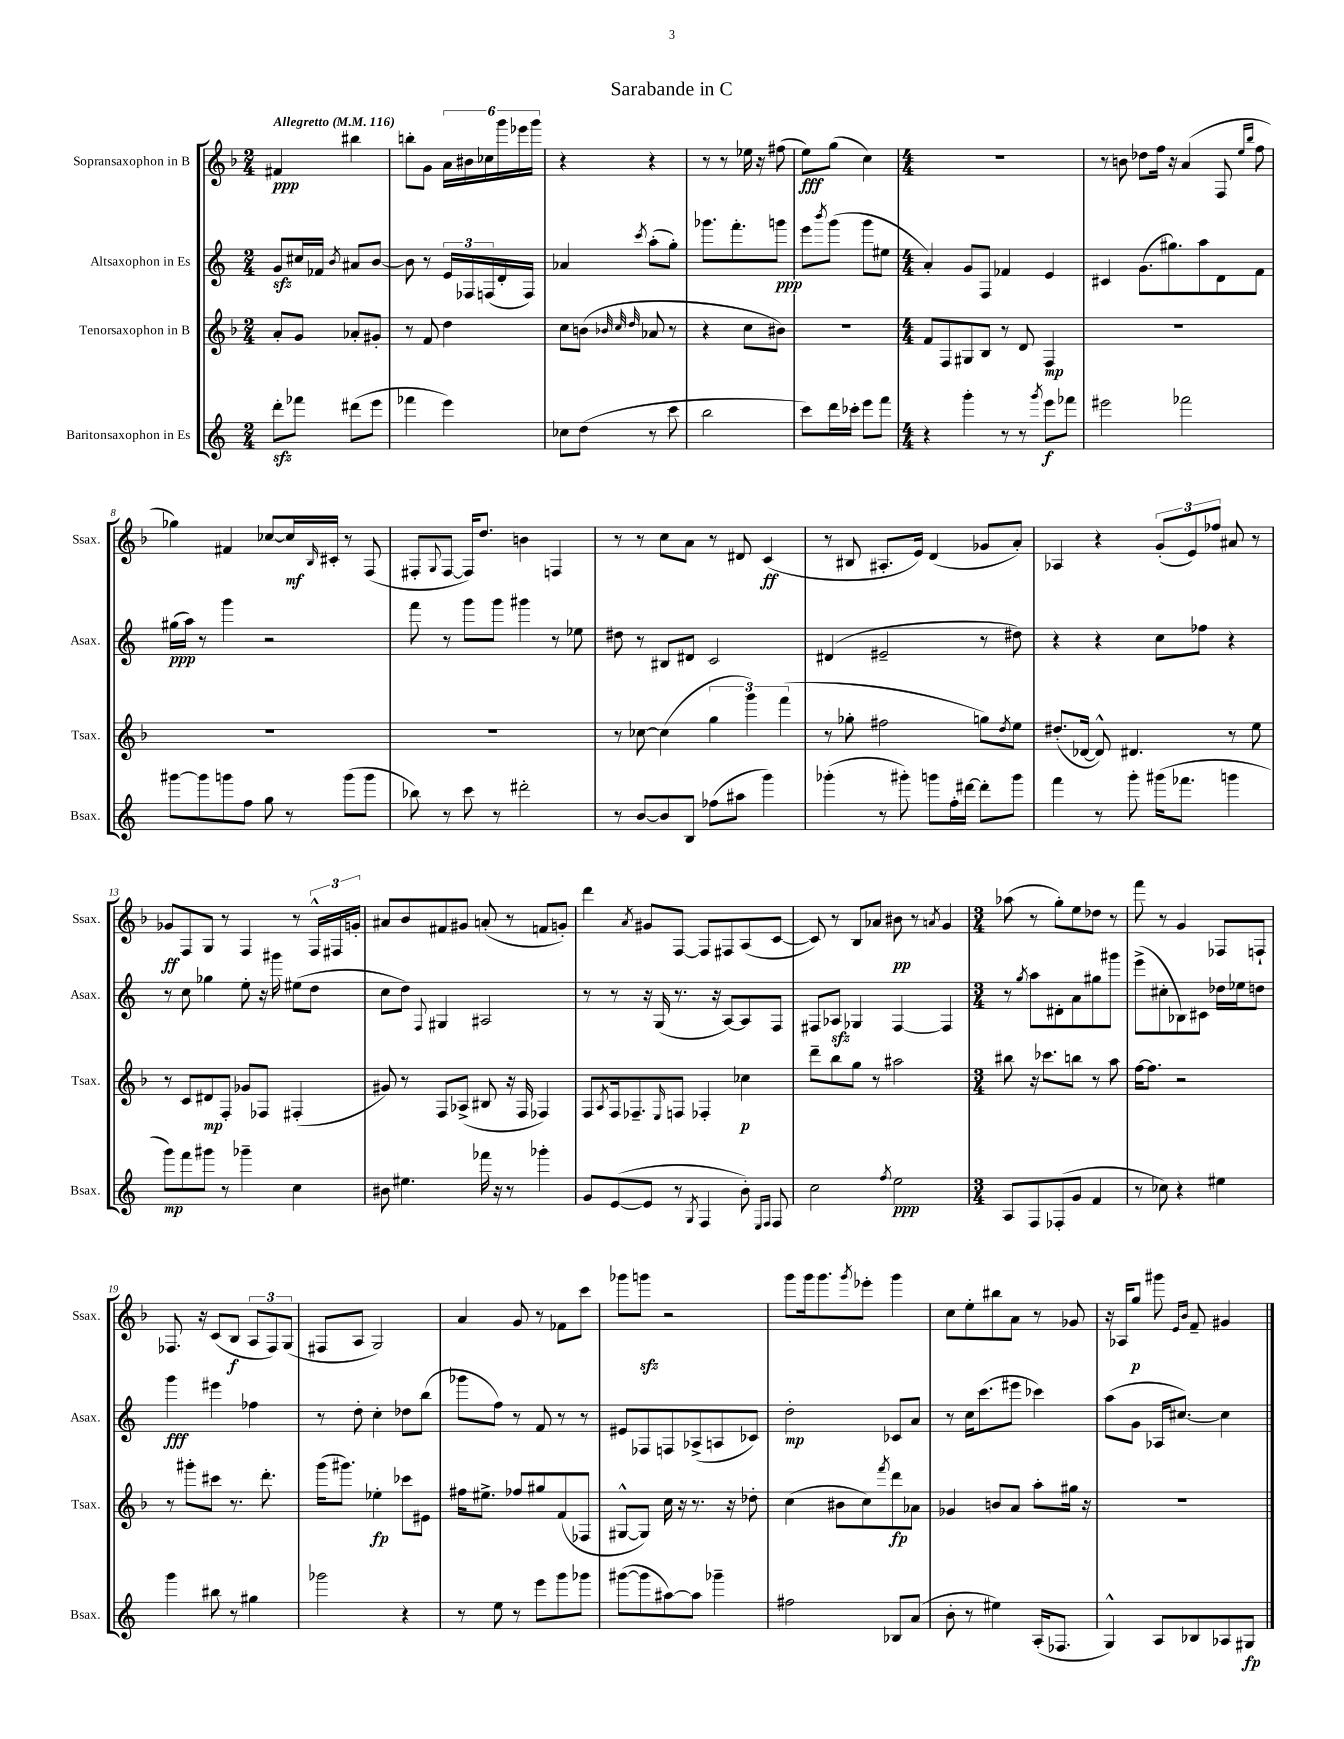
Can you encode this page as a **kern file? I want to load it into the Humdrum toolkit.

**kern	**dynam	**kern	**dynam	**kern	**dynam	**kern	**dynam
*part4	*part4	*part3	*part3	*part2	*part2	*part1	*part1
*staff4	*staff4	*staff3	*staff3	*staff2	*staff2	*staff1	*staff1
*I"Baritonsaxophon in Es	*	*I"Tenorsaxophon in B	*	*I"Altsaxophon in Es	*	*I"Sopransaxophon in B	*
*I'Bsax.	*	*I'Tsax.	*	*I'Asax.	*	*I'Ssax.	*
*clefG2	*	*clefG2	*	*clefG2	*	*clefG2	*
*k[]	*	*k[b-]	*	*k[]	*	*k[b-]	*
*M2/4	*	*M2/4	*	*M2/4	*	*M2/4	*
*MM116	*	*MM116	*	*MM116	*	*MM116	*
=1	=1	=1	=1	=1	=1	=1	=1
!	!	!	!	!	!	!LO:TX:a:B:t=Allegretto	!
8dddzz'\L	.	8a'/L	.	8gzz/L	.	4f#X/	ppp
8fff-X\J	.	8g/J	.	16cc#X/L	.	.	.
.	.	.	.	16f-X/JJ	.	.	.
.	.	.	.	8qb/	.	.	.
(8ddd#X\L	.	8a-X'/L	.	8a#X/L	.	4bb#X\	.
8eee\J	.	8g#X'/J	.	[8b/J	.	.	.
=2	=2	=2	=2	=2	=2	=2	=2
4fff-X\	.	8r	.	8b\]	.	8bbn'\L	.
.	.	8f/	.	8r	.	8g\J	.
4eee\)	.	4dd\	.	24e/LL	.	24a\LL	.
.	.	.	.	24F-X/	.	24b#X\	.
.	.	.	.	(24Fn/	.	24cc-X\	.
.	.	.	.	16d'/	.	24ggg\	.
.	.	.	.	.	.	24eee-X\	.
.	.	.	.	16F/JJ)	.	.	.
.	.	.	.	.	.	24ggg\JJ	.
=3	=3	=3	=3	=3	=3	=3	=3
8cc-X\L	.	8cc\L	.	4a-X/	.	4r	.
(8dd\J	.	(8bn\J	.	.	.	.	.
.	.	32qqb-X/	.	.	.	.	.
.	.	32qqcc/	.	.	.	.	.
.	.	32qqdd/	.	8qccc/	.	.	.
8r	.	8a-X/	.	(8aa'\L	.	4r	.
8ccc\	.	8r	.	8gg'\J)	.	.	.
=4	=4	=4	=4	=4	=4	=4	=4
2bb\	.	4r	.	8.ggg-X\L	.	8r	.
.	.	.	.	.	.	8r	.
.	.	.	.	8.fff'\	.	.	.
.	.	8cc\L	.	.	.	16ee-X\	.
.	.	.	.	.	.	16r	.
.	.	8b#X\J)	.	8gggn\J	ppp	(8ff#X\	.
=5	=5	=5	=5	=5	=5	=5	=5
8ccc\L)	.	2r	.	8eee\L	.	8ee\L)	fff
.	.	.	.	8qbbb/	.	.	.
16ddd\L	.	.	.	(8ggg\J	.	(8gg\J	.
16ccc-X'\JJ	.	.	.	.	.	.	.
8eee\L	.	.	.	8ggg\L	.	4cc\)	.
8fff\J	.	.	.	8ee#X\J	.	.	.
=6	=6	=6	=6	=6	=6	=6	=6
*M4/4	*	*M4/4	*	*M4/4	*	*M4/4	*
4r	.	8f/L	.	4a'/)	.	1r	.
.	.	8F/	.	.	.	.	.
4ggg'\	.	8G#X/	.	8g/L	.	.	.
.	.	8B-/J	.	8F/J	.	.	.
8r	.	8r	.	4f-X/	.	.	.
8r	.	8d/	.	.	.	.	.
8qggg/	.	.	.	.	.	.	.
8eee\L	f	4F/	mp	4e/	.	.	.
8fff-X\J	.	.	.	.	.	.	.
=7	=7	=7	=7	=7	=7	=7	=7
2eee#X\	.	1r	.	4c#X/	.	8r	.
.	.	.	.	.	.	8bn\	.
.	.	.	.	(8.g\L	.	8dd-X\L	.
.	.	.	.	.	.	16ff\Jk	.
.	.	.	.	8.gg#X\)	.	16r	.
2fff-X\	.	.	.	.	.	(4a/	.
.	.	.	.	8aa\	.	.	.
.	.	.	.	8d\	.	8F/	.
.	.	.	.	.	.	16qqee/LL	.
.	.	.	.	.	.	16qqbb-/JJ	.
.	.	.	.	8f\J	.	8ff\	.
!!LO:LB:g=z
=8	=8	=8	=8	=8	=8	=8	=8
[8ggg#X\L	.	1r	.	(16gg#X\LL	ppp	4gg-X\)	.
.	.	.	.	16aa\JJ)	.	.	.
8ggg#\]	.	.	.	8r	.	.	.
8gggn\	.	.	.	4ggg\	.	4f#X/	.
8ff\J	.	.	.	.	.	.	.
8gg\	.	.	.	2r	.	[8cc-X/L	.
8r	.	.	.	.	.	16cc-/L]	mf
.	.	.	.	.	.	16qqB-/	.
.	.	.	.	.	.	16c#X'/JJ	.
(8ggg\L	.	.	.	.	.	8r	.
8ggg\J	.	.	.	.	.	(8F/	.
=9	=9	=9	=9	=9	=9	=9	=9
8bb-X\)	.	1r	.	8fff\	.	8F#X'/L	.
.	.	.	.	.	.	8qqG/	.
8r	.	.	.	8r	.	[8F#/J	.
8ccc\	.	.	.	8ggg\L	.	16F#/KL])	.
.	.	.	.	.	.	8.dd/J	.
8r	.	.	.	8ggg\J	.	.	.
2ddd#X'\	.	.	.	4ggg#X\	.	4bn\	.
.	.	.	.	8r	.	4Fn/	.
.	.	.	.	8ee-X\	.	.	.
=10	=10	=10	=10	=10	=10	=10	=10
8r	.	8r	.	8dd#X\	.	8r	.
[8b/L	.	[8cc-X\	.	8r	.	8r	.
8b/]	.	(4cc-\]	.	8B#X/L	.	8cc\L	.
8B/J	.	.	.	8d#X/J	.	8a\J	.
(8ff-X\L	.	6gg\	.	2c/	.	8r	.
8aa#X\J	.	.	.	.	.	8d#X/	.
.	.	6ggg\)	.	.	.	.	.
4ggg\)	.	.	.	.	.	(4c/	ff
.	.	(6fff\	.	.	.	.	.
=11	=11	=11	=11	=11	=11	=11	=11
(4ggg-X'\	.	8r	.	(4d#X/	.	8r	.
.	.	8gg-X'\	.	.	.	8B#X/	.
8r	.	2ff#X\	.	2e#X~/	.	8.A#X'/L	.
8ggg#X'\)	.	.	.	.	.	.	.
.	.	.	.	.	.	16e/Jk)	.
8gggn\L	.	.	.	.	.	(4d/	.
16ff'\L	.	.	.	.	.	.	.
[16ddd#X\JJ	.	.	.	.	.	.	.
8ddd#'\L]	.	8ggn\L)	.	8r	.	8g-X/L	.
.	.	8qdd/	.	.	.	.	.
8ggg\J	.	8ee\J	.	8dd#X\)	.	8a'/J)	.
=12	=12	=12	=12	=12	=12	=12	=12
4fff\	.	(8.dd#X'/L	.	4r	.	4A-X/	.
.	.	[16d-X/Jk	.	.	.	.	.
8r	.	8d-^^/])	.	4r	.	4r	.
8ggg'\	.	4.d#X/	.	.	.	.	.
(16ggg#X\KL	.	.	.	8cc\L	.	(12g'/L	.
8.fff-X\J	.	.	.	.	.	.	.
.	.	.	.	.	.	12e/)	.
.	.	.	.	8ff-X\J	.	.	.
.	.	.	.	.	.	12ff-X/J	.
4gggn\	.	8r	.	4r	.	8a#X/	.
.	.	8ee\	.	.	.	8r	.
!!LO:LB:g=z
=13	=13	=13	=13	=13	=13	=13	=13
8ggg\L)	mp	8r	.	8r	.	8g-X/L	ff
8fff\	.	8c/L	.	8cc\	.	8F/	.
8ggg#X\J	.	8d#X/	mp	4gg-X\	.	8G/J	.
8r	.	8F'/J	.	.	.	8r	.
4ggg-X~\	.	8g-X/L	.	8ee'\	.	4F/	.
.	.	8F-X/J	.	16r	.	.	.
.	.	.	.	16ggg#X\	.	.	.
4cc\	.	(4F#X'/	.	(8ee#X\L	.	8r	.
.	.	.	.	8dd\J	.	24F^^/LL	.
.	.	.	.	.	.	24F#X/	.
.	.	.	.	.	.	24gn'/JJ	.
=14	=14	=14	=14	=14	=14	=14	=14
8b#X\	.	8g#X/)	.	8cc\L	.	8a#X/L	.
4.ee#X\	.	8r	.	8dd\J)	.	8b-/	.
.	.	.	.	8qqF/	.	.	.
.	.	8F/L	.	4G#X/	.	8f#X/	.
.	.	(8A-X^/J	.	.	.	8g#X/J	.
16fff-X\	.	8B#X/	.	2A#X/	.	(8an'/	.
16r	.	.	.	.	.	.	.
8r	.	16r	.	.	.	8r	.
.	.	16F/	.	.	.	.	.
4ggg-X'\	.	4F-X/)	.	.	.	8fn/L	.
.	.	.	.	.	.	8gn'/J)	.
=15	=15	=15	=15	=15	=15	=15	=15
8g/L	.	8F/L	.	8r	.	4ddd\	.
.	.	8qA/	.	.	.	.	.
([8e/	.	16F/k	.	8r	.	.	.
.	.	8.F-X~/	.	.	.	.	.
.	.	.	.	.	.	8qa/	.
8e/J]	.	.	.	16r	.	8g#X/L	.
.	.	.	.	(16G/	.	.	.
.	.	16qqE/	.	.	.	.	.
8r	.	8Fn/J	.	8.r	.	[8F/J	.
8qG/	.	.	.	.	.	.	.
4F/	.	4F-X'/	.	.	.	8F/L]	.
.	.	.	.	16r	.	.	.
.	.	.	.	[8A/L)	.	8F#X/	.
8b'\)	.	4cc-X\	p	8A/]	.	(8A/	.
16qqE/LL	.	.	.	.	.	.	.
16qqF/JJ	.	.	.	.	.	.	.
8F/	.	.	.	8F/J	.	[8c/J	.
=16	=16	=16	=16	=16	=16	=16	=16
2cc\	.	8ddd~\L	.	8F#X/L	.	8c/])	.
.	.	8bb-\	.	8A-Xzz/J	.	8r	.
.	.	8gg\J	.	4G-X/	.	8B-/L	.
.	.	8r	.	.	.	8a-X/J	.
8qff/	.	.	.	.	.	.	.
2ee\	ppp	2aa#X\	.	[4F#/	.	8b#X\	pp
.	.	.	.	.	.	8r	.
.	.	.	.	.	.	8qan/	.
.	.	.	.	4F#/]	.	4g/	.
=17	=17	=17	=17	=17	=17	=17	=17
*M3/4	*	*M3/4	*	*M3/4	*	*M3/4	*
8A/L	.	8bb#X\	.	8r	.	(8aa-X\	.
.	.	.	.	8qgg/	.	.	.
8F/	.	16r	.	8aa\L	.	8r	.
.	.	8.ccc-X\L	.	.	.	.	.
(8F-X'/	.	.	.	8d#X'\	.	8gg'\L)	.
8g/J	.	8bbn\J	.	8a\	.	8ee\	.
4f/	.	8r	.	8gg#X\	.	8dd-X\J	.
.	.	8aa\	.	8ggg#X\J	.	8r	.
=18	=18	=18	=18	=18	=18	=18	=18
8r	.	[16ff\KL	.	(8eee^\L	.	8fff\	.
.	.	8.ff\J]	.	.	.	.	.
8cc-X\)	.	.	.	8cc#X'\	.	8r	.
4r	.	2r	.	8B-X\)	.	4g/	.
.	.	.	.	8c#X\J	.	.	.
4ee#X\	.	.	.	16dd-X\LL	.	8F-X/L	.
.	.	.	.	16ee-X\J	.	.	.
.	.	.	.	8ddn\J	.	8Fn`/J	.
!!LO:LB:g=z
=19	=19	=19	=19	=19	=19	=19	=19
4ggg\	.	8r	.	4ggg\	fff	8.F-X/	.
.	.	8ggg#X'\L	.	.	.	.	.
.	.	.	.	.	.	16r	.
8bb#X\	.	8ccc#X\J	.	4eee#X\	.	(8c/L	.
8r	.	8.r	.	.	.	8B-/J	f
4gg#X\	.	.	.	4ff-X\	.	12A/L	.
.	.	8.ddd'\	.	.	.	.	.
.	.	.	.	.	.	12F-/)	.
.	.	.	.	.	.	(12G/J	.
=20	=20	=20	=20	=20	=20	=20	=20
2ggg-X\	.	(16ggg\KL	.	8r	.	8F#X/L	.
.	.	8.ggg#X\J)	.	.	.	.	.
.	.	.	.	8dd'\	.	8A/J	.
.	.	4ee-X'\	fp	4cc'\	.	2G/)	.
4r	.	8ccc-X\L	.	8dd-X\L	.	.	.
.	.	8e#X\J	.	(8bb\J	.	.	.
=21	=21	=21	=21	=21	=21	=21	=21
8r	.	16ff#X\KL	.	8ggg-X\L	.	4a/	.
.	.	8.ee#X^\J	.	.	.	.	.
8ee\	.	.	.	8ff\J)	.	.	.
8r	.	8ff-X/L	.	8r	.	8g/	.
8eee\L	.	8gg#X/	.	8f/	.	8r	.
8ggg\	.	(8f/	.	8r	.	8f-X\L	.
8ggg-X\J	.	8F-X/J	.	8r	.	8ccc\J	.
=22	=22	=22	=22	=22	=22	=22	=22
([8ggg#X\L	.	[8G#X^^/L	.	8e#X/L	.	8ggg-X\L	.
8ggg#\]	.	8G#/J])	.	8F-X/	.	8gggnzz\J	.
[8aa#X\)	.	16cc\	.	8Fn/	.	2r	.
.	.	16r	.	.	.	.	.
8aa#\J]	.	8.r	.	(8A-X^/	.	.	.
4ggg-X~\	.	.	.	8An/	.	.	.
.	.	16r	.	.	.	.	.
.	.	8dd-X'\	.	8c-X/J)	.	.	.
=23	=23	=23	=23	=23	=23	=23	=23
2ff#X\	.	(4cc\	.	2dd'\	mp	8ggg\L	.
.	.	.	.	.	.	16ggg\k	.
.	.	.	.	.	.	8.ggg\	.
.	.	8b#X\L	.	.	.	.	.
.	.	.	.	.	.	8qggg/	.
.	.	8cc\)	.	.	.	8eee-X'\J	.
.	.	8qfff/	.	.	.	.	.
8B-X/L	.	8ddd\	fp	8c-X/L	.	4ggg\	.
(8a/J	.	8a-X\J	.	8a/J	.	.	.
=24	=24	=24	=24	=24	=24	=24	=24
8b'\	.	4g-X/	.	8r	.	8cc\L	.
8r	.	.	.	16cc\KL	.	8ee'\	.
.	.	.	.	(8.ccc\	.	.	.
4ee#X\)	.	8bn/L	.	.	.	8bb#X\	.
.	.	8a/J	.	8eee#X\J	.	8a\J	.
(16A'/KL	.	8aa'\L	.	4ccc-X\)	.	8r	.
8.F-X/J	.	.	.	.	.	.	.
.	.	16gg#X\Jk	.	.	.	8g-X/	.
.	.	16r	.	.	.	.	.
=25	=25	=25	=25	=25	=25	=25	=25
4G^^/)	.	2.r	.	(8aa\L	.	16r	.
.	.	.	.	.	.	16A-X/KL	.
.	.	.	.	8g\J	.	8gg/J	p
8A/L	.	.	.	16A-X/KL	.	8ggg#X\	.
.	.	.	.	[8.cc#X/J)	.	.	.
.	.	.	.	.	.	16qqe/LL	.
.	.	.	.	.	.	16qqb-/JJ	.
8B-X/	.	.	.	.	.	8f~/	.
8A-X/	.	.	.	4cc#\]	.	4g#X/	.
8G#X/J	fp	.	.	.	.	.	.
==	==	==	==	==	==	==	==
*-	*-	*-	*-	*-	*-	*-	*-
